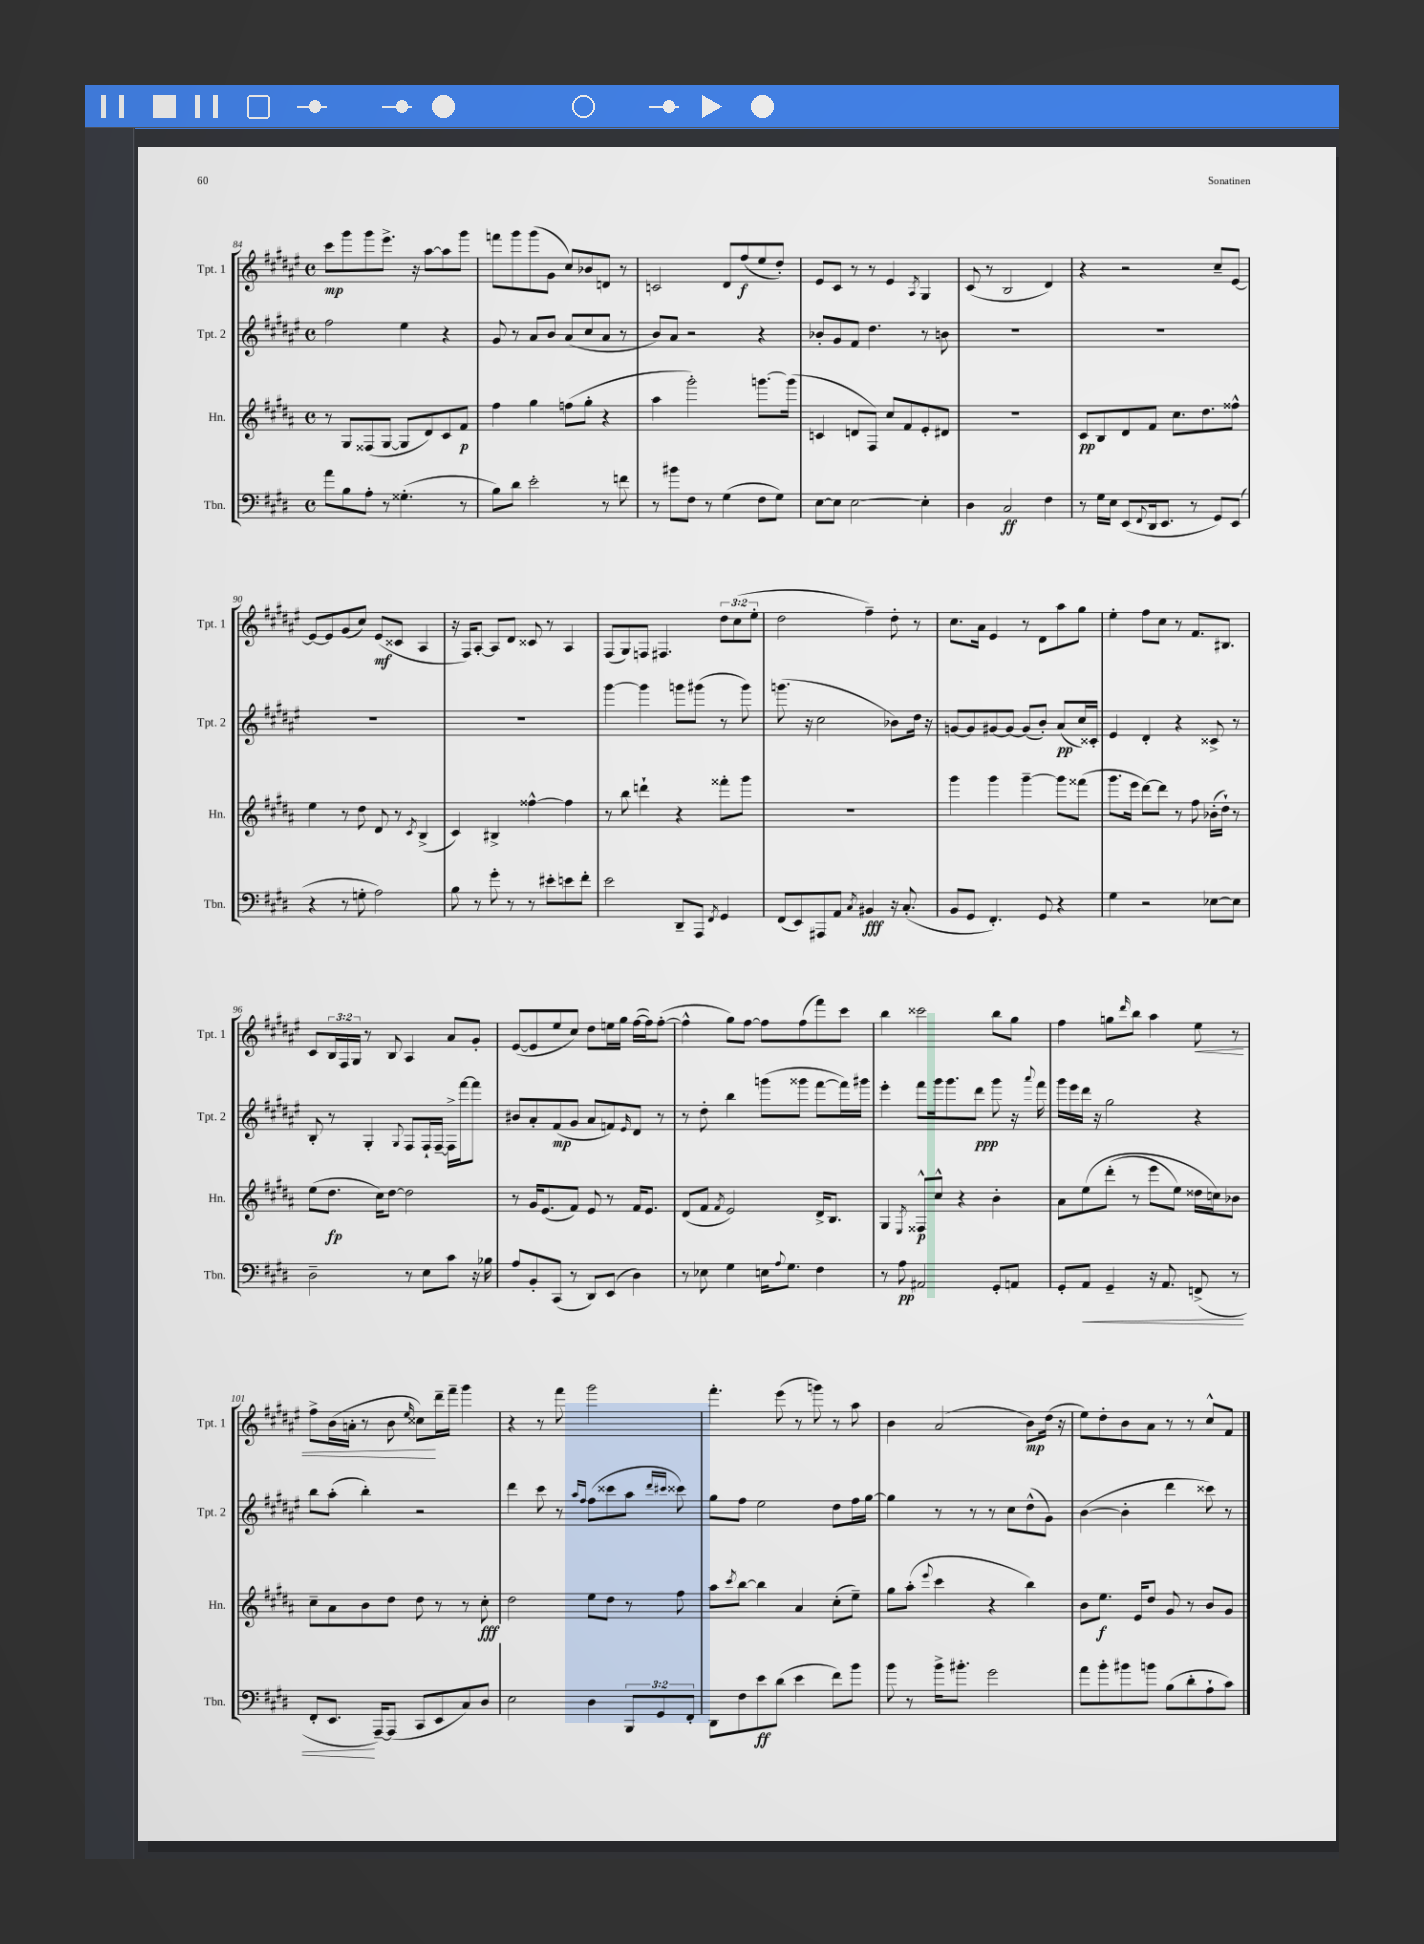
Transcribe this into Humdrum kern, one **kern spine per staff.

**kern	**kern	**kern	**kern
*staff4	*staff3	*staff2	*staff1
*clefF4	*clefG2	*clefG2	*clefG2
*k[f#c#g#d#]	*k[f#c#g#d#a#]	*k[f#c#g#d#a#e#]	*k[f#c#g#d#a#e#]
*M4/4	*M4/4	*M4/4	*M4/4
*met(c)	*met(c)	*met(c)	*met(c)
8a	8r	2ff#	8ccc#
8B	8G#	.	8ggg#
8A'	(8F##	.	8ggg#
8r	[8G#	.	8.eee#^
(4.G##'	8G#]	4ee#	.
.	.	.	16r
.	8d#)	.	[8aa#
.	8c#	4r	8aa#]
8r	8f#	.	8ggg#
=	=	=	=
8B)	4ff#	8g#	8fff
8d#	.	8r	8ggg#
2e'	4gg#	8a#	(8ggg#
.	.	8b	8g#
.	(8ff	(8a#	8cc#)
.	8gg#'	8cc#	8b-
8r	4r	8a#	8d
8f	.	8r	8r
=	=	=	=
8r	4aa#	8b)	2c
8b#	.	8a#	.
8F#	2ggg#')	2r	.
8r	.	.	.
(4G#	.	.	8d#
.	.	.	(8ff#
8F#	[8.ggg	4r	8ee#
8G#)	.	.	8dd#')
.	(16ggg]	.	.
=	=	=	=
[8E	4c	8b-'	8e#
8E]	.	8g#	8c#
[2E	8d	8f#	8r
.	8F#)	4.dd#	8r
.	8cc#	.	4e#
.	8f#	.	.
.	.	.	8qA#
4E']	8e'	8r	4G#
.	8d#	8b	.
=	=	=	=
4D#	1r	1r	(8c#
.	.	.	8r
2C#	.	.	2B
4F#	.	.	4d#)
=	=	=	=
8r	8c#	1r	4r
16G#	8B	.	.
16E	.	.	.
(8EE	8d#	.	2r
8qqFF#	.	.	.
16DD#	8f#	.	.
8.EE	.	.	.
.	8.cc#	.	.
8r	.	.	.
.	8.dd#	.	.
8GG#)	.	.	8cc#~
(8EE	8ff##^^	.	[8e#
=	=	=	=
4r	4ee	1r	8e#_
.	.	.	8e#]
8r	8r	.	(8g#
8G'	8dd#	.	8cc#)
2A)	8d#	.	(8e#
.	8r	.	8c##
.	8qc#	.	.
.	(4B^	.	4A#
=	=	=	=
8B	4c#)	1r	16r
.	.	.	16F#)
8r	.	.	[8A#'
8g#'	4B#^	.	8A#]
8r	.	.	8d#
8r	[4ff##^^	.	8c##
8e#'	.	.	8r
8e	4ff##]	.	4A#
8f#'	.	.	.
=	=	=	=
2e	8r	[4ggg#	(8F#
.	8bb	.	8G#)
.	4ddd`	4ggg#]	8F
.	.	.	4.F#
8DD#~	4r	8ggg	.
8AAA	.	(8ggg#	.
8qFF#	.	.	.
4GG#	8fff##'	8r	12dd#
.	.	.	(12cc#
.	8ggg#	8ggg#)	.
.	.	.	12ee#'
=	=	=	=
(8FF#	1r	(8.ggg	2dd#
8EE)	.	.	.
.	.	16r	.
8AAA#	.	2cc#	.
8AA	.	.	.
8qC#	.	.	.
4BB#	.	.	4ff#~)
16r	.	8b-)	8dd#'
(8.C#'	.	.	.
.	.	16dd#	8r
.	.	16r	.
=	=	=	=
8BB	4ggg#	[8g	8.cc#
8GG#	.	8g]	.
.	.	.	16a#
4.FF#')	4ggg#	[8g#	4e#
.	.	8g#_	.
.	[4ggg#~	(8g#]	8r
8GG#	.	8b')	8d#
4r	8ggg#]	(8a#	8aa#
.	(8fff##	16cc#)	8gg#
.	.	16c##'	.
=	=	=	=
4G#	8.ggg#	4e#	4ee#'
.	16eee	.	.
2r	[8ddd#)	4d#'	8ff#
.	8ddd#]	.	8cc#
.	8r	4r	8r
.	8ff#	.	8.f#
[8E-	(16b-'	8c##^	.
.	16dd#`)	.	8.B#
8E-]	8r	8r	.
=	=	=	=
2D#~	(8ee	8B'	8c#
.	8.dd#	8r	24B
.	.	.	24F#
.	.	.	24G#
.	.	4G#'	8r
.	16cc#)	.	.
.	[8dd#	.	8B
.	.	8qqG#	.
8r	2dd#]	8F#	4A#
8E	.	16F#`	.
.	.	[16F#~	.
8c#	.	16F#^]	8a#
.	.	[16fff#	.
16r	.	8fff#]	8g#'
16B-	.	.	.
=	=	=	=
8A	8r	8b#	([8e#
8BB'	16g#	8a#'	8e#]
.	(8.e	.	.
(8CC#	.	(8f#	8ee#
8r	8f#)	8g#	8cc#)
8DD#)	8e	8a#	8dd#
(8EE	8r	8f)	16ee
.	.	.	16gg#
.	.	16qqe#	.
4D#)	16f#	8d#	([16ff#
.	8.e	.	16ff#])
.	.	8r	([8ff#'
=	=	=	=
8r	(8d#	8r	4ff#^^]
8E-	8f#	8dd#'	.
.	8qf#	.	.
4G#	2e)	4bb	8gg#)
.	.	.	[8ff#
16E	.	(8ggg	8ff#]
8qqA	.	.	.
8.G#	.	.	.
.	.	8ggg##	(8ff#
4F#	16d#^	[8fff#	8fff#)
.	8.B	.	.
.	.	16fff#])	8ccc#
.	.	16ggg#	.
=	=	=	=
8r	4G#	4eee#'	4bb
8A	.	.	.
.	8qE	.	.
2AA#	8F##^^	8fff#	2ccc##
.	8cc#^^	16ggg#	.
.	.	8.ggg#	.
.	4r	.	.
.	.	8ddd#	.
8GG#'	4b'	8ggg#	8bb
8AA	.	16r	8gg#
.	.	8qqaaa#	.
.	.	16fff#	.
=	=	=	=
8GG#'	8a#	16ggg#	4ff#
.	.	16eee#	.
8AA	&(8ee	16ddd#	.
.	.	16r	.
4GG#~	(8ddd#'	2gg#	8gg
.	.	.	16qqddd#
.	8r	.	8bb
16r	8eee	.	4aa#
8.AA	.	.	.
.	8ee)	.	.
(8FF^	16dd##	4r	8ee#
.	16cc&)	.	.
8r	8b-	.	8r
=	=	=	=
8FF#'	8cc#~	8bb	8ff#^
8.EE	8a#	(8aa#'	(16b
.	.	.	16a'
.	8b	4bb')	8r
[16AAA~)	.	.	.
(8AAA]	8dd#	.	8b
.	.	.	16qqee#
8CC#	8dd#	2r	8cc##)
8EE	8r	.	16ddd#~
.	.	.	16fff#~
8C#)	8r	.	4ggg#
8D#	8cc#'	.	.
=	=	=	=
2E	2dd#	4ddd#	4r
.	.	8ccc#	8r
.	.	8r	8fff#
.	.	16qqaa#	.
.	.	16qqff#	.
4D#	8ee	(8ff#	2ggg#
.	8dd#	8ccc##	.
12BBB	8r	8aa#	.
12GG#	.	.	.
.	.	16qqddd#	.
.	.	16qqccc#	.
.	8ff#	8ccc##)	.
12FF#'	.	.	.
=	=	=	=
8DD#	8aa#	8gg#	4.fff#'
.	8qccc#	.	.
8F#	[8bb	8ff#	.
8e	4bb]	2ee#	.
(8d#	.	.	(8eee#
4e	4a#	.	8r
.	.	.	8ggg)
8f#)	(8cc#'	8dd#	8r
8b	8ee~)	16ff#	8aa#
.	.	[16gg#	.
=	=	=	=
8b	8gg#	4gg#]	4b
8r	(8aa#'	.	.
.	8qqeee	.	.
16b^	4ccc#	8r	(2a#
8.b#'	.	.	.
.	.	8r	.
2g#	4r	8r	.
.	.	8cc#	.
.	4bb)	(8dd#^^	8b)
.	.	8g#)	(16dd#
.	.	.	16r
=	=	=	=
8a	8b	([4b	8ee#)
8b'	8.ee	.	8dd#'
8b#	.	4b']	8b
.	16e	.	.
8b	8dd#	.	8a#
(8B	8g#	4ddd#	8r
8d#'	8r	.	8r
8A`	8b	8ccc##)	8cc#^^
8c#)	8g#	8r	8f#
==	==	==	==
*-	*-	*-	*-
